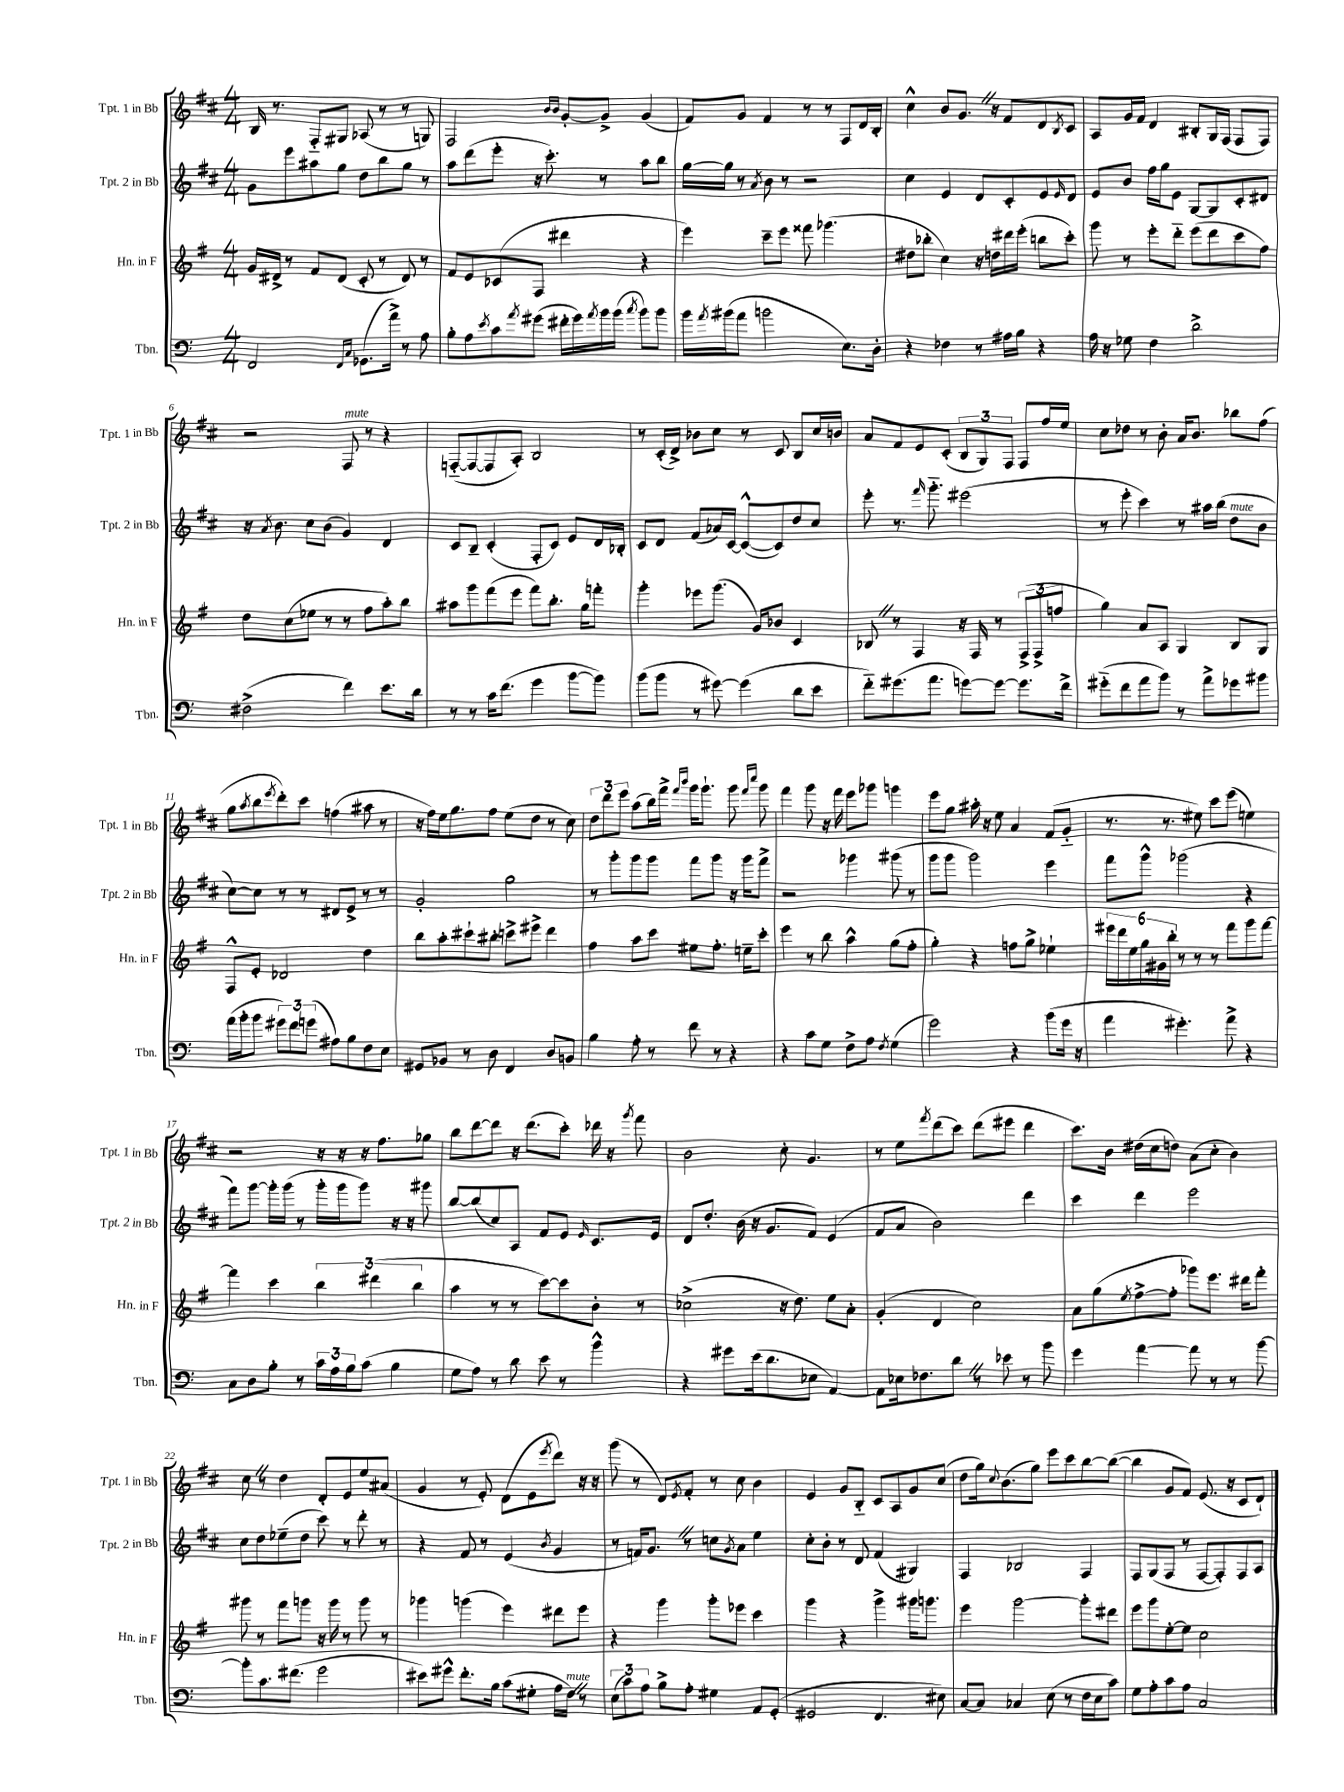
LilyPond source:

<<
\new StaffGroup <<
\new Staff = "s0" \with { instrumentName = "Tpt. 1 in Bb" shortInstrumentName = "Tpt. 1 in Bb" } {
    \clef treble \key d \major \numericTimeSignature \time 4/4
    b16 r8. fis8-_ gis8 aes8( r8 r8 g8) |
    fis2 \grace { b'16 b'16 } g'8~-. g'8-> g'4( |
    fis'8) g'8 fis'4 r8 r8 fis8 d'16 b16-. |
    cis''4-^ b'8 g'8. \once \override BreathingSign.text = \markup { \musicglyph "scripts.caesura.straight" } \breathe r16 fis'8 d'8 \acciaccatura { b8 } cis'8 |
    a8 g'16 fis'16 d'4 bis8-. g16 fis16( fis8 fis8) |
    r2 fis8^\markup { \italic "mute" } r8 r4 |
    f8~-_( f8~ f8 a8-.) b2 |
    r8 cis'16-.( d'16->) bes'8 cis''8 r8 cis'8 b8 cis''16 b'16 |
    a'8 fis'8 e'8 cis'8-.( \tuplet 3/2 { b8 g8) fis8 } fis8 fis''16 e''16 |
    cis''8 des''8 r8 b'8-. a'16 b'8. bes''8 fis''8( |
    g''8 \acciaccatura { a''8 } b''8 \acciaccatura { e'''8 } d'''8-.) cis'''8 f''4( ais''8 r8 |
    r16 fis''16) e''16 g''8. fis''8 e''8( d''8 r8 cis''8) |
    \tuplet 3/2 { d''8 d'''8 e'''8 } a''8( b''16) fis'''16-> \grace { fis'''16 b'''16 } g'''16 g'''8.-! g'''8 \grace { fis'''16 cis''''16 } g'''8 |
    fis'''4 g'''8 r16 fis'''16 e'''8 ges'''8 g'''4 |
    e'''8 g''8 ais''16-. r16 e''8 a'4 fis'8( g'8-_ |
    r8. r8. eis''8) cis'''8 e'''8( e''4) |
    r2 r16 r16 r16 fis''8. ges''8 |
    b''8 d'''8~ d'''8 r16 d'''8.( cis'''8-.) des'''16 r16 \acciaccatura { g'''8 } fis'''8 |
    b'2 cis''8-. g'4. |
    r8 e''8 \acciaccatura { fis'''8 } d'''8( cis'''8) d'''8( eis'''8 d'''4 |
    cis'''8.) b'16 dis''16( cis''16 d''8) a'8( cis''8-. b'4) |
    cis''8 \once \override BreathingSign.text = \markup { \musicglyph "scripts.caesura.straight" } \breathe r8 d''4 d'8-. e'8 e''8 ais'8( |
    g'4 r8 e'8-.) d'8( e'8 \acciaccatura { e'''8 } d'''8) r16 r16 |
    g'''8( r8 d'8) \acciaccatura { e'8 } fis'8-. r8 cis''8 b'4 |
    e'4 g'8 b8-_ cis'8 a8 g'8 cis''8( |
    d''8 g''16) \appoggiatura { cis''8 } b'8.( g''8) e'''8 cis'''8 b''8~ b''8~( |
    b''4 g'8 fis'8) e'8.( r16 cis'8 d'8-!) \bar "|." |
}
\new Staff = "s1" \with { instrumentName = "Tpt. 2 in Bb" shortInstrumentName = "Tpt. 2 in Bb" } {
    \clef treble \key d \major \numericTimeSignature \time 4/4
    g'8 e'''8 ais''8 g''8 d''8 b''8 g''8 r8 |
    a''8 d'''8( e'''8-. r16 cis'''8.-.) r8 a''8 b''8 |
    g''16~ g''16 r8 \acciaccatura { a'8 } b'8 r8 r2 |
    cis''4 e'4 d'8 cis'8-. e'8 \grace { e'16 } d'8 |
    e'8 b'8 fis''16 g''16 e'8 g8~ g8 cis'8-. dis'8 |
    r16 \acciaccatura { a'8 } b'8. cis''8 b'8( g'4) d'4 |
    cis'8 b8-- cis'4-.( fis8-. cis'8) e'8 d'16 bes16-. |
    cis'8 d'8 fis'8( aes'16) cis'16~ cis'8~-^( cis'8) d''8 cis''8 |
    e'''8-. r8. \grace { fis'''16 } g'''8.-_ eis'''2( |
    r8 e'''8-. cis'''4) r8 ais''16 b''16( d''8^\markup { \italic "mute" } b'8 |
    cis''8~) cis''8 r8 r8 dis'8 e'8-> r8 r8 |
    g'2-. g''2 |
    r8 g'''8-. g'''8 g'''8 fis'''8 g'''8 r16 g'''16 fis'''8-> |
    r2 ges'''4 gis'''8( r8 |
    g'''8 g'''8 g'''2) e'''4 |
    fis'''8 g'''8-^ ges'''2( r4 |
    fis'''8) g'''8~ g'''16-. g'''16( r8 g'''16-. g'''16 g'''8) r16 r16 gis'''8 |
    b''8~ b''8( cis''8) a8 fis'8 e'8 \grace { e'16 } cis'8. e'16 |
    d'8 d''8.-. b'16( r16 g'8. fis'8) e'4( |
    fis'8 a'8 b'2) d'''4 |
    cis'''4 d'''4 e'''2 |
    cis''8 d''8 ees''8--( d''8 cis'''8) r8 d'''8-. r8 |
    r4 fis'8 r8 e'4( \acciaccatura { b'8 } g'4 |
    r8 f'16) g'8. \once \override BreathingSign.text = \markup { \musicglyph "scripts.caesura.straight" } \breathe r8 c''8 \acciaccatura { g'8 } a'8 e''4 |
    cis''8-. b'8-. r8 d'8 fis'4( gis4) |
    fis4 bes2 fis4 |
    fis8 g8( fis8 r8 fis8~ fis8-.) fis8 a8 \bar "|." |
}
\new Staff = "s2" \with { instrumentName = "Hn. in F" shortInstrumentName = "Hn. in F" } {
    \clef treble \key g \major \numericTimeSignature \time 4/4
    g'16 dis'16-> r8 fis'8 dis'8( c'8-. r8 dis'8) r8 |
    fis'8 e'8 ces'8( fis8 dis'''4 r4 |
    e'''4) c'''8-- e'''8 fisis'''8 ges'''4.( |
    dis''8 bes''8-. c''4) r16 d''16 dis'''16 e'''16-.( b''8 c'''8-.) |
    g'''8 r8 e'''8-. d'''8-_ e'''8( d'''8 c'''8 fis''8) |
    d''8 c''8( ees''8 r8 r8 fis''8 a''8-.) b''8 |
    ais''8 g'''8 fis'''8( e'''8 fis'''8) b''8.-. g''16 f'''8-. |
    g'''4-. ees'''8 g'''8.( g'16) bes'8 c'4 |
    bes8 \once \override BreathingSign.text = \markup { \musicglyph "scripts.caesura.straight" } \breathe r8 fis4 r16 fis16 r8 \tuplet 3/2 { fis8->( fis8-> f''8 } |
    g''4) a'8 a8 g4 b8 g8 |
    fis8-^ e'8-. des'2 d''4 |
    b''8 a''8-. cis'''8-! bis''8-. c'''8-> eis'''8-> d'''4 |
    fis''4 a''8 c'''8 eis''8 fis''8.-. e''16-- c'''8-. |
    e'''4 r8 b''8 a''4-^ g''8( fis''8-. |
    g''4-.) r4 f''8 g''8-> ees''4-! |
    \tuplet 6/4 { eis'''16 d'''16 e''16 g''16 gis'16 b''16-. } r8 r8 r8 fis'''8 g'''8 fis'''8~ |
    fis'''4 c'''4 \tuplet 3/2 { b''4 dis'''4( b''4 } |
    a''4 r8 r8 c'''8~) c'''8 b'8-. r8 |
    ces''2->( r16 d''8.) e''8 a'8-. |
    g'4-.( d'4 c''2) |
    a'8 g''8( \acciaccatura { e''8 } fis''8~-> fis''8-. ges'''8) e'''8. dis'''16 fis'''8-. |
    gis'''8 r8 fis'''8 g'''8 r16 g'''16 r8 g'''8 r8 |
    ges'''4 g'''4( e'''4) dis'''8 e'''8 |
    r4 g'''4 g'''8-. ees'''8 c'''4 |
    g'''4 r4 g'''4-> gis'''16 g'''8. |
    e'''4 g'''2~ g'''8-. dis'''8 |
    e'''8 g'''8 e''8~-. e''8 c''2 \bar "|." |
}
\new Staff = "s3" \with { instrumentName = "Tbn." shortInstrumentName = "Tbn." } {
    \clef bass \key c \major \numericTimeSignature \time 4/4
    f,2 \grace { f,16 c16 } ges,8.( a'16->) r8 a8 |
    b8-. a8 \acciaccatura { e'8 } c'8 \acciaccatura { a'8 } gis'8( fis'16-. gis'16) \acciaccatura { a'8 } b'16 b'16( \acciaccatura { c''8 } b'8) b'8 |
    b'16 \acciaccatura { a'8 } bis'16( a'8 b'2 e8.) d16-. |
    r4 fes4 r8 ais16 b16 r4 |
    a16 r16 ges8 f4 d'2-> |
    fis2->( f'4) e'8. d'16 |
    r8 r8 c'16 f'8.( g'4 b'8~ b'8) |
    b'8( b'8 r8 gis'8~) gis'4( d'8 e'8 |
    f'8-_) gis'8.( a'8. g'8~) g'8~ g'8. f'16-> |
    gis'8-_( f'8 a'8 b'8) r8 a'8-> ges'8 bis'8 |
    a'16( b'16-. b'8 \tuplet 3/2 { gis'8) f'8 g'8( } ais8) b8 f8 e8 |
    gis,8 bes,8 r8 d8 f,4 d8 b,8 |
    b4 a8-. r8 f'8 r8 r4 |
    r4 c'8 g8 f8-> a8 \acciaccatura { f8 } g4( |
    g'2) r4 b'8( g'16 r16 |
    a'4 gis'4.-.) a'8-> r4 |
    c8 d8 b8-. r8 \tuplet 3/2 { c'16 a16 b16 } c'8( b4 |
    g8 a8) r8 d'8 e'8 r8 b'4-^ |
    r4 gis'8 e'16( d'8. ees8 a,4~) |
    a,8 ees16 fes8. d'8 \once \override BreathingSign.text = \markup { \musicglyph "scripts.caesura.straight" } \breathe r8 ees'8 r8 b'8 |
    g'4 a'4~ a'8 r8 r8 b'8~ |
    b'8-. c'8. fis'8.( g'2 |
    eis'8) gis'8-^ f'8.-. b16 c'8( gis8-. a16 f16^\markup { \italic "mute" }) \once \override BreathingSign.text = \markup { \musicglyph "scripts.caesura.straight" } \breathe r8 |
    \tuplet 3/2 { e8( c'8) a8 } b8-> a8-. gis4 a,8 g,8-.( |
    gis,2 f,4. eis8) |
    c8~ c8 ces4 e8( r8 f16 e16 c'8) |
    g8 a8-. c'8 a8 c2 \bar "|." |
}
>>
>>
